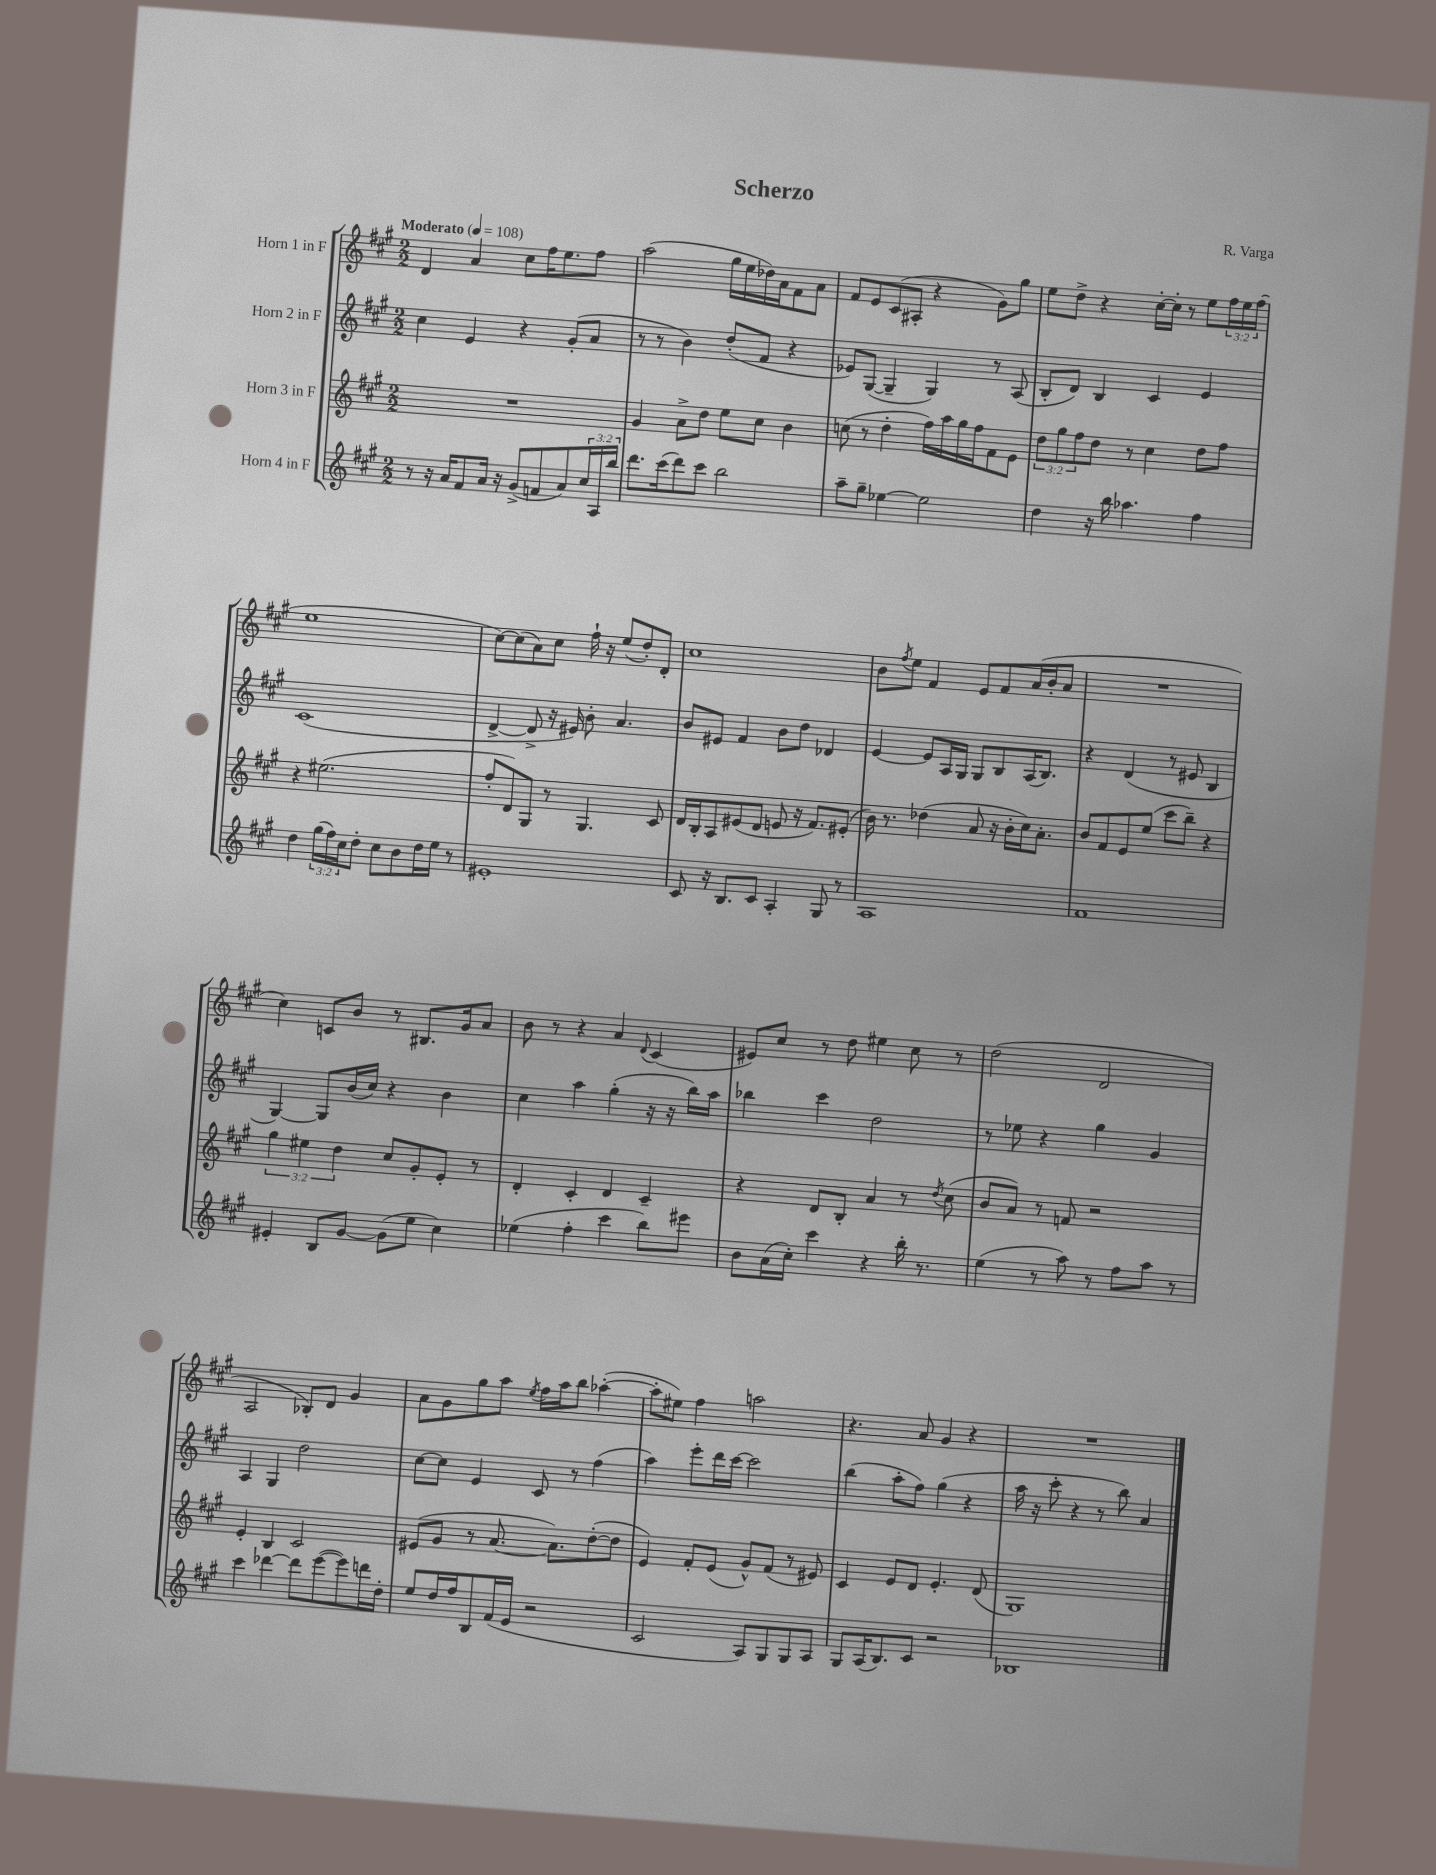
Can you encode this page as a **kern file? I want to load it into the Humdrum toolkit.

**kern	**kern	**kern	**kern
*staff4	*staff3	*staff2	*staff1
*clefG2	*clefG2	*clefG2	*clefG2
*k[f#c#g#]	*k[f#c#g#]	*k[f#c#g#]	*k[f#c#g#]
*M2/2	*M2/2	*M2/2	*M2/2
*MM108	*MM108	*MM108	*MM108
8r	1r	4cc#\	4d/
16r	.	.	.
16a/LK	.	.	.
8f#/	.	4e/	4a/
16a/Jk	.	.	.
16r	.	.	.
(8g#^/L	.	4r	8cc#\L
8f/	.	.	16ff#\K
.	.	.	8.ee\
8a/)	.	(8g#'/L	.
24cc#/L	.	8a/J	8ff#\J
24A/	.	.	.
24bb/JJ	.	.	.
=	=	=	=
8.ddd\L	4g#/	8r	(2aa\
.	.	8r	.
(16ccc#\k	.	.	.
8ddd\)	8a^\L	4b\)	.
8ccc#\J	8dd\J	.	.
2bb\	8ee\L	(8dd'/L	16gg#\LL
.	.	.	16ee\
.	8cc#\J	8f#/J	16dd-\)
.	.	.	16a\J
.	4b\	4r	8f#\
.	.	.	8a\J
=	=	=	=
8aa~\L	(8cc\	8e-/L)	8f#/L
8gg#~\J	8r	([8G#/J	8e/
[4ee-\	4dd'\	4G#~/]	(8c#/
.	.	.	8A#'/J
2ee-\]	16ff#\LL)	4G#/)	4r
.	16aa\	.	.
.	16gg#\	.	.
.	16ff#\J	.	.
.	8f#\	8r	8g#\L)
.	8e\J	(8A/	8gg#\J
=	=	=	=
4dd\	12dd\L	8B'/L	8ee\L
.	12gg#\	.	.
.	.	8d/J)	8dd^\J
.	12ff#\	.	.
16r	8dd\J	4B/	4r
16bb\	.	.	.
4.aa-\	8r	.	.
.	4cc#\	4c#/	[16cc#'\LL
.	.	.	16cc#'\]JJ
.	.	.	8r
4ff#\	8dd\L	4e/	8ee\L
.	8ff#\J	.	24ff#\L
.	.	.	24ee\
.	.	.	(24ff#\JJ
=	=	=	=
4dd\	4r	(1c#	1ee
(24gg#\LL	(2.ee#\	.	.
24ff#\)	.	.	.
24cc#\J	.	.	.
8dd'\J	.	.	.
8cc#\L	.	.	.
8b\	.	.	.
16dd\L	.	.	.
16ee\JJ	.	.	.
8r	.	.	.
=	=	=	=
1e#'	8ff#'/L	[4d^/	[8cc#\L)
.	8d/)	.	(8cc#\]
.	8G#/J	8d^/]	8a\)
.	8r	16r	8cc#\J
.	.	16e#/)	.
.	4.G#/	8b'\	16ff#`\
.	.	.	16r
.	.	4.a/	(8ee/L
.	.	.	8dd'/)
.	8c#/	.	8d'/J
=	=	=	=
8c#/	16d/LL	8b/L	1cc#
.	16B'/J	.	.
16r	8A/	8e#/J	.
8.B/L	.	.	.
.	(8e#/	4f#/	.
8c#/J	8d/J	.	.
4A'/	8e/	8b\L	.
.	16r	8dd\J	.
.	8.f#/L)	.	.
8G#/	.	4d-/	.
8r	(8e#'/J	.	.
=	=	=	=
1A	16b\)	[4e/	8b\L
.	8.r	.	.
.	.	.	8qff#/
.	.	.	8ee\J
.	(4dd-\	8e/]L	4f#/
.	.	16A/L	.
.	.	16G#/JJ	.
.	8a/	8G#/L	8e/L
.	16r	8B/	8f#/
.	16b'\LL	.	.
.	16cc#\J)	(16A/K	(16a/L
.	8.a'\J	8.B/J)	16b'/J
.	.	.	8a/J
=	=	=	=
1f#	8b/L	4r	1r
.	8f#/	.	.
.	8e/	(4d/	.
.	(8ee/J	.	.
.	8ccc#\L	8r	.
.	8bb~\J)	8e#/	.
.	4r	4B/	.
=	=	=	=
4e#'/	6gg#\	[4G#/)	4cc#\)
.	6ee#\	.	.
8B/L	.	8G#/]L	8c/L
.	6dd\	.	.
[8g#/J	.	(16b/L	8b/J
.	.	16cc#/JJ)	.
(8g#\]L	8cc#/L	4r	8r
8ee\J	8g#'/	.	8.B#/L
4cc#\)	8e'/J	4b\	.
.	.	.	16g#/k
.	8r	.	8a/J
=	=	=	=
(4ee-\	4d'/	4cc#\	8b\
.	.	.	8r
4ff#'\	4c#'/	4aa\	4r
4ccc#\	4d/	(4gg#'\	4a/
.	.	.	8qqd/
8bb\L)	4c#~/	16r	(4c#/
.	.	16r	.
8eee#\J	.	16bb\LL)	.
.	.	16aa\JJ	.
=	=	=	=
8b\L	4r	4bb-\	8e#/L)
(16a\L	.	.	8cc#/J
16cc#'\JJ)	.	.	.
4ccc#\	8d/L	4ccc#\	8r
.	8B'/J	.	8dd\
4r	4a/	2dd\	4ee#\
16bb'\	8r	.	8cc#\
8.r	.	.	.
.	8qdd/	.	.
.	(8cc#\	.	8r
=	=	=	=
(4ee\	8b/L	8r	(2dd\
.	8a/J)	8ee-\	.
8r	8r	4r	.
8aa\)	8f/	.	.
8r	2r	4gg#\	2d/
8ff#\L	.	.	.
8aa\J	.	4g#/	.
8r	.	.	.
=	=	=	=
4ccc#\	4e'/	4A/	2A/
[4ddd-\	4B/	4G#/	.
8ddd-\]L	2c#/	2dd\	8B-'/L)
([8eee\	.	.	8d/J
8eee\])	.	.	4g#/
16ddd\L	.	.	.
16dd'\JJ	.	.	.
=	=	=	=
8ee/L	(8e#/L	[8cc#\L	8a\L
16dd/L	8g#/J	8cc#\]J	8g#\
16ff#/J	.	.	.
8B/	8r	4e/	8gg#\
(16f#/L	[8.a/	.	8aa\J
16e/JJ	.	.	.
.	.	.	8qee/
2r	.	8c#/	16ff#\LL
.	8.a\]L)	.	16aa\J
.	.	8r	8bb\J
.	([8dd'\	(4ff#\	([4aa-'\
.	8dd\]J	.	.
=	=	=	=
2c#/	4e/)	4aa\)	8aa-'\]L
.	.	.	8ee#\J)
.	8f#'/L	8eee'\L	4ff#\
.	(8e/J	16ddd\L	.
.	.	[16ccc#\JJ	.
8A/L)	8g#^^/L)	2ccc#\]	2aa\
8G#/	(8f#/J	.	.
8G#/	8r	.	.
8A/J	8e#/)	.	.
=	=	=	=
8G#/L	4c#/	(4bb\	4.r
(16A/K	.	.	.
8.B/)	.	.	.
.	8e/L	8aa'\L	.
8c#/J	8d/J	8ff#\J)	8a/
2r	4.e'/	(4gg#\	4g#/
.	.	4r	4r
.	(8d/	.	.
=	=	=	=
1B-	1G#)	16aa\	1r
.	.	16r	.
.	.	8ccc#'\	.
.	.	4r	.
.	.	8r	.
.	.	8bb\)	.
.	.	4a/	.
==	==	==	==
*-	*-	*-	*-
